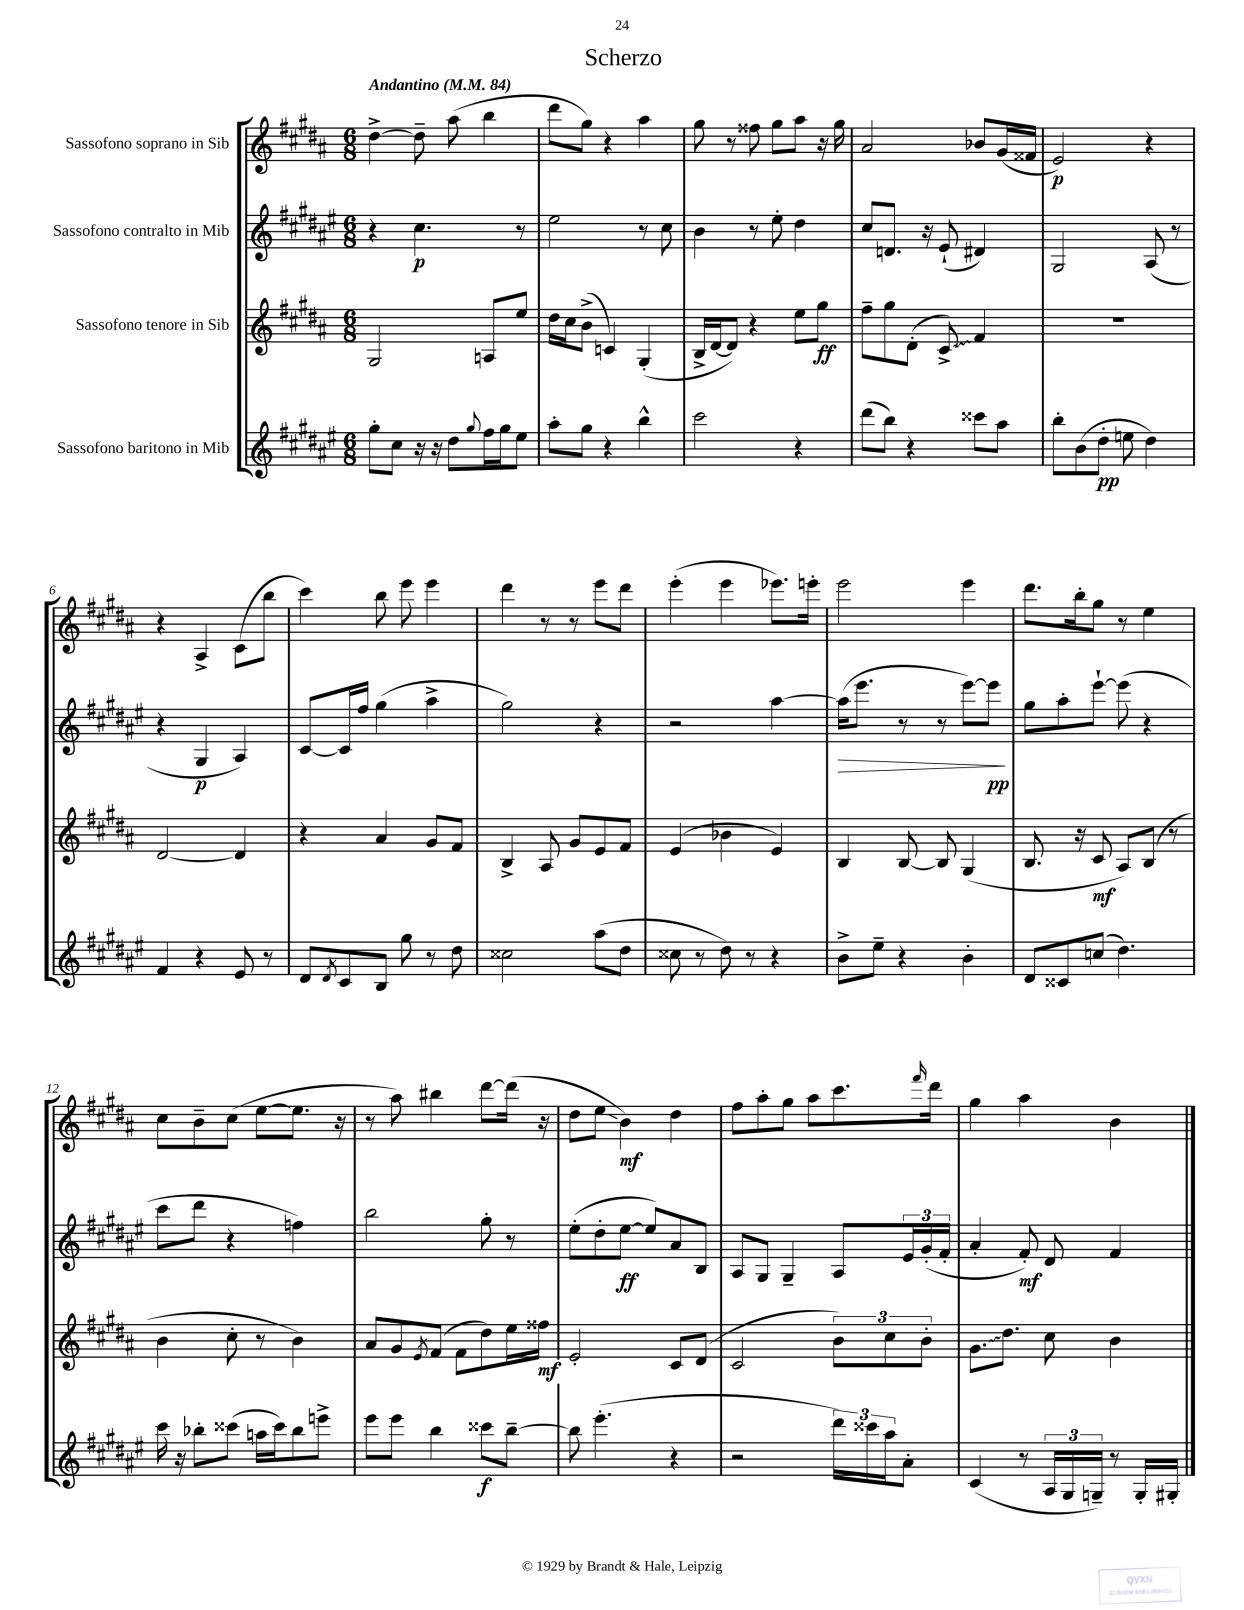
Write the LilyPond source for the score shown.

\header { title = "Scherzo" }
<<
\new StaffGroup <<
\new Staff = "s0" \with { instrumentName = "Sassofono soprano in Sib" } {
    \clef treble \key b \major \numericTimeSignature \time 6/8 \tempo "Andantino" 4 = 84
    dis''4~-> dis''8-- ais''8( b''4 |
    dis'''8 gis''8) r4 ais''4 |
    gis''8 r8 fisis''8 gis''8 ais''8 r16 gis''16 |
    ais'2 bes'8 gis'16( fisis'16 |
    e'2\p) r4 |
    r4 ais4-> cis'8( b''8 |
    cis'''4) b''8 e'''8 e'''4 |
    dis'''4 r8 r8 e'''8 dis'''8 |
    e'''4-.( e'''4 ees'''8.) e'''16-. |
    e'''2 e'''4 |
    dis'''8. b''16-. gis''8 r8 e''4 |
    cis''8 b'8-- cis''8( e''8~ e''8. r16 |
    r8 ais''8) bis''4 dis'''8~ dis'''16( r16 |
    dis''8 e''8\glissando b'4\mf) dis''4 |
    fis''8 ais''8-. gis''8 ais''8 cis'''8. \grace { fis'''16 } dis'''16 |
    gis''4 ais''4 b'4 \bar "|." |
}
\new Staff = "s1" \with { instrumentName = "Sassofono contralto in Mib" } {
    \clef treble \key fis \major \numericTimeSignature \time 6/8
    r4 cis''4.\p r8 |
    eis''2 r8 cis''8 |
    b'4 r8 eis''8-. dis''4 |
    cis''8 d'8. r16 eis'8-!( dis'4) |
    gis2 ais8( r8 |
    r4 gis4\p ais4) |
    cis'8~ cis'16 fis''16 gis''4( ais''4-> |
    gis''2) r4 |
    r2 ais''4~ |
    ais''16\>( eis'''8. r8 r8 eis'''8~) eis'''8\pp\! |
    gis''8 ais''8-. eis'''8~-! eis'''8( r4 |
    cis'''8 dis'''8 r4 f''4) |
    b''2 gis''8-. r8 |
    eis''8-.( dis''8-. eis''8~\ff eis''8) ais'8 b8 |
    ais8 gis8 gis4-- ais8 \tuplet 3/2 { eis'16 gis'16-.( fis'16-. } |
    ais'4-. fis'8-.\mf) dis'8 fis'4 \bar "|." |
}
\new Staff = "s2" \with { instrumentName = "Sassofono tenore in Sib" } {
    \clef treble \key b \major \numericTimeSignature \time 6/8
    gis2 a8 e''8 |
    dis''16 cis''16 b'8->( c'4) gis4-.( |
    b16-> dis'16~ dis'8) r4 e''8 gis''8\ff |
    fis''8-- gis''8 dis'8-.( \once \override Glissando.style = #'zigzag cis'8->\glissando) fis'4 |
    R2. |
    dis'2~ dis'4 |
    r4 ais'4 gis'8 fis'8 |
    b4-> ais8 gis'8 e'8 fis'8 |
    e'4( bes'4 e'4) |
    b4 b8~ b8 gis4( |
    b8. r16 cis'8\mf ais8) b8( r8 |
    b'4 cis''8-. r8 b'4) |
    ais'8 gis'8 \acciaccatura { e'8 } fis'8( fis'8 dis''8) e''16 fisis''16\mf |
    e'2-. cis'8 dis'8( |
    cis'2 \tuplet 3/2 { b'8) cis''8 b'8-. } |
    \once \override Glissando.style = #'zigzag gis'8.\glissando dis''8. cis''8 b'4 \bar "|." |
}
\new Staff = "s3" \with { instrumentName = "Sassofono baritono in Mib" } {
    \clef treble \key fis \major \numericTimeSignature \time 6/8
    gis''8-. cis''8 r16 r16 dis''8 \appoggiatura { gis''8 } fis''16 gis''16 eis''8 |
    ais''8-. gis''8 r4 b''4-^ |
    cis'''2 r4 |
    dis'''8( b''8) r4 cisis'''8 ais''8 |
    b''8-. b'8( dis''8-.\pp e''8 dis''4) |
    fis'4 r4 eis'8 r8 |
    dis'8 \acciaccatura { dis'8 } cis'8 b8 gis''8 r8 dis''8 |
    cisis''2 ais''8( dis''8 |
    cisis''8 r8 dis''8) r8 r4 |
    b'8-> eis''8-- r4 b'4-. |
    dis'8 cisis'8 c''8( dis''4.) |
    cis'''16 r16 bes''8-. cisis'''8( a''16 cisis'''16) bes''8 e'''8-> |
    eis'''8 eis'''8 b''4 cisis'''8\f b''8~-- |
    b''8 eis'''4.-.( r4 |
    r2 \tuplet 3/2 { dis'''16) cisis'''16 ais''16 } ais'8-. |
    cis'4( r8 \tuplet 3/2 { ais16 gis16 g16--) } r8 g16-. gis16-. \bar "|." |
}
>>
>>
